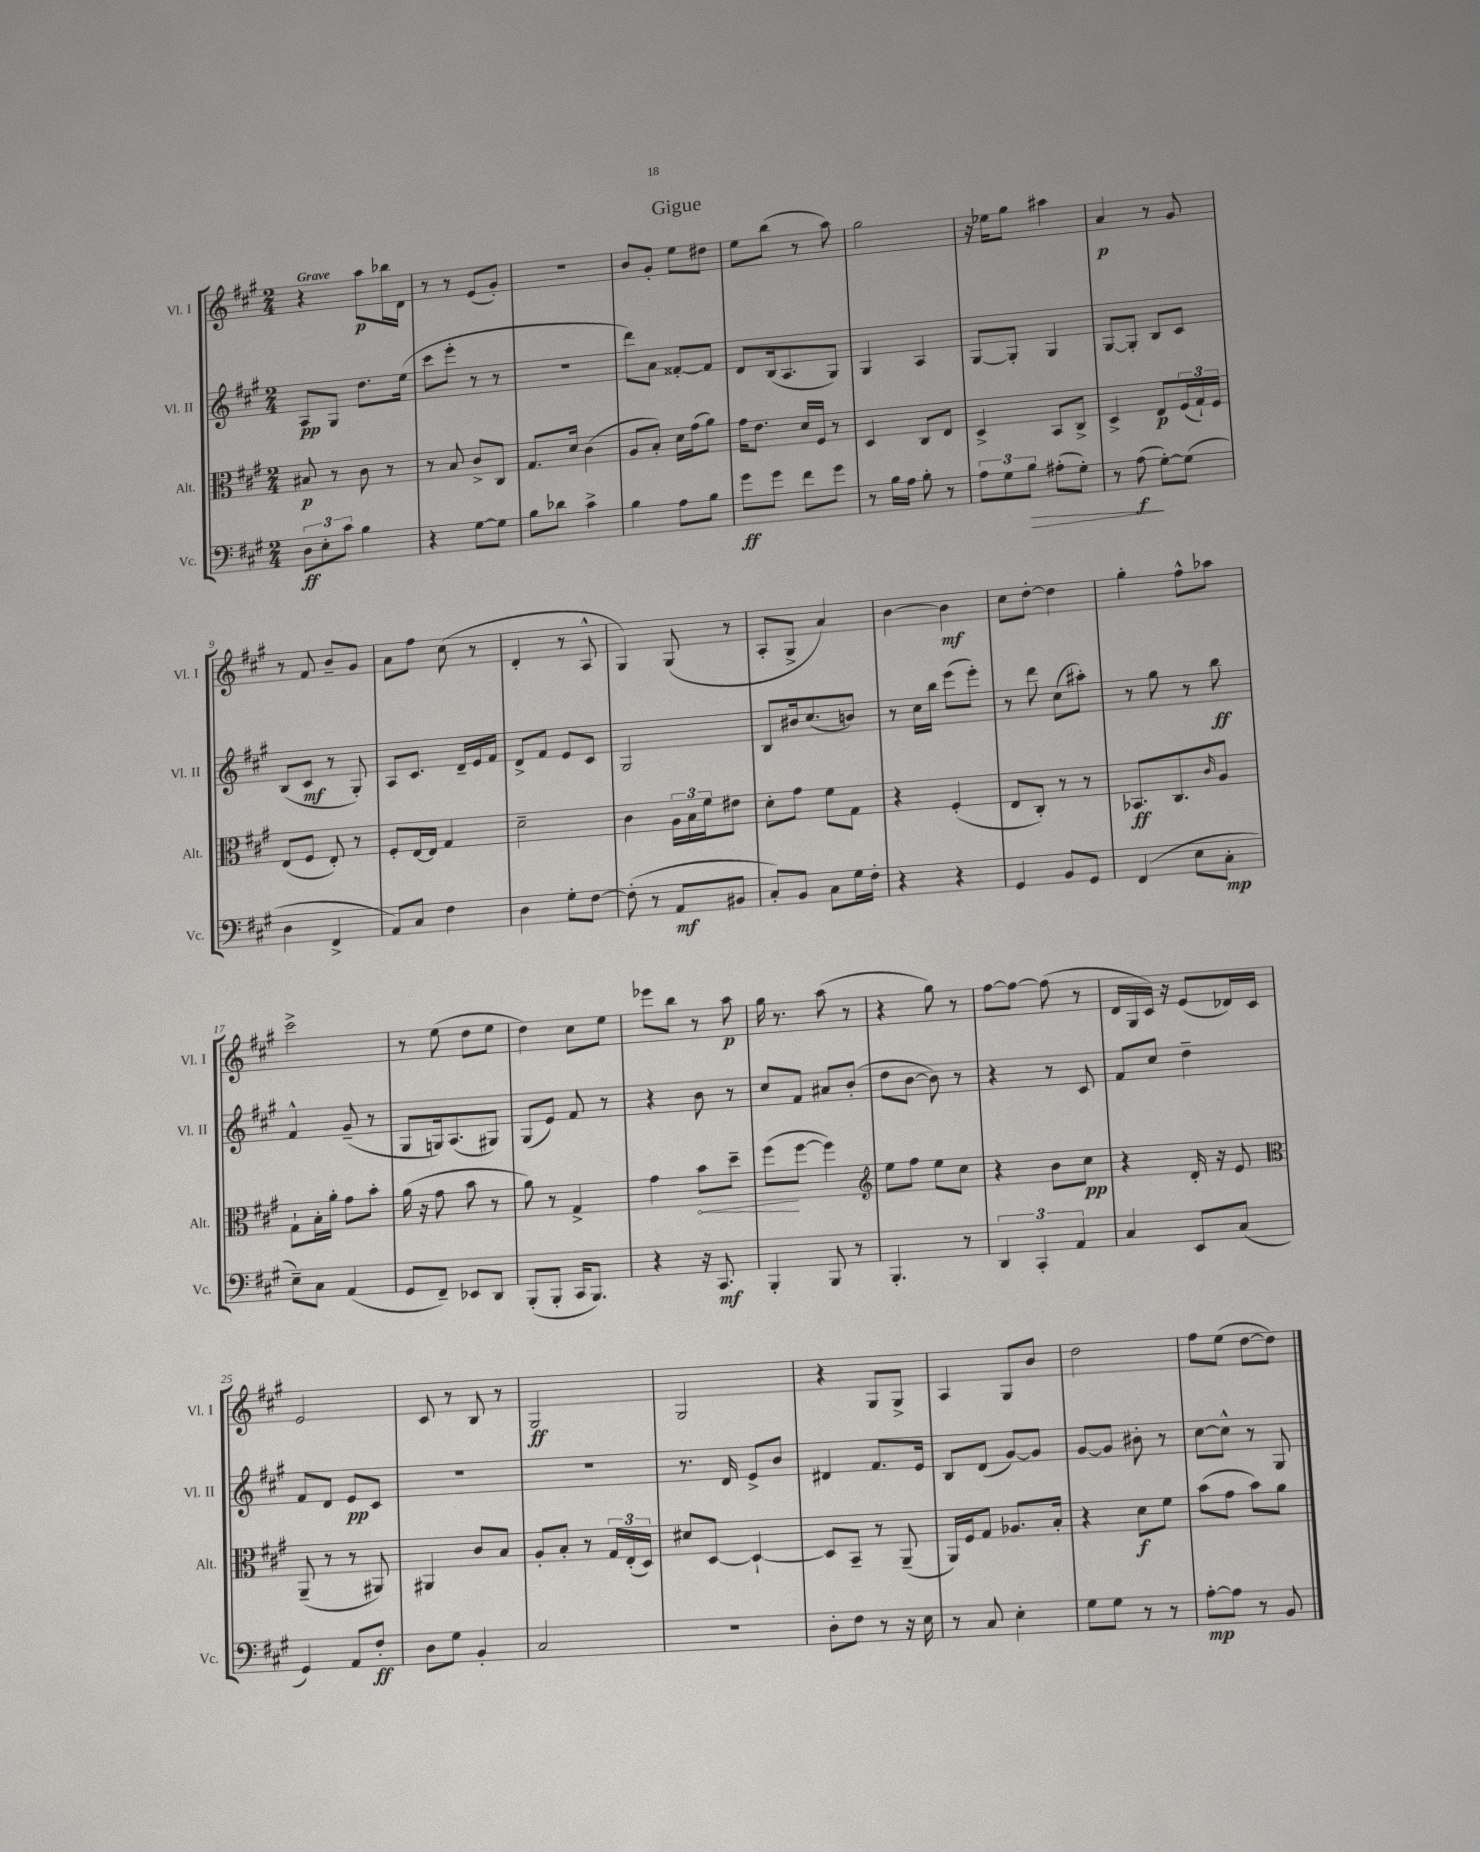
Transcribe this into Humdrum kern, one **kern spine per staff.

**kern	**dynam	**kern	**dynam	**kern	**dynam	**kern	**dynam
*part4	*part4	*part3	*part3	*part2	*part2	*part1	*part1
*staff4	*staff4	*staff3	*staff3	*staff2	*staff2	*staff1	*staff1
*I"Vc.	*	*I"Alt.	*	*I"Vl. II	*	*I"Vl. I	*
*I'Vc.	*	*I'Alt.	*	*I'Vl. II	*	*I'Vl. I	*
*clefF4	*	*clefC3	*	*clefG2	*	*clefG2	*
*k[f#c#g#]	*	*k[f#c#g#]	*	*k[f#c#g#]	*	*k[f#c#g#]	*
*M2/4	*	*M2/4	*	*M2/4	*	*M2/4	*
=1	=1	=1	=1	=1	=1	=1	=1
!	!	!	!	!	!	!LO:TX:a:B:t=Grave	!
12D\L	ff	8B#X/	p	8A/L	pp	4r	.
12E'\	.	.	.	.	.	.	.
.	.	8r	.	8G#/J	.	.	.
12c#\J	.	.	.	.	.	.	.
4B\	.	8c#\	.	8.dd\L	.	8aa\L	p
.	.	8r	.	.	.	16bb-X\L	.
.	.	.	.	(16ee\Jk	.	16d\JJ	.
=2	=2	=2	=2	=2	=2	=2	=2
4r	.	8r	.	8ccc#\L	.	8r	.
.	.	8B/	.	8eee'\J	.	8r	.
[8G#\L	.	8c#^/L	.	8r	.	(8e/L	.
8G#\J]	.	8C#/J	.	8r	.	8g#'/J)	.
=3	=3	=3	=3	=3	=3	=3	=3
8B\L	.	8.G#/L	.	2r	.	2r	.
8d-X\J	.	.	.	.	.	.	.
.	.	16d/Jk	.	.	.	.	.
4c#^\	.	(4c#\	.	.	.	.	.
=4	=4	=4	=4	=4	=4	=4	=4
4B\	.	8A/L	.	8ddd\L)	.	8b/L	.
.	.	8B'/J)	.	8a\J	.	8g#'/J	.
8A\L	.	16d\LL	.	[8f##X'/L	.	8ee\L	.
.	.	(16g#\J	.	.	.	.	.
8B\J	.	8a\J)	.	8f##/J]	.	8dd#X\J	.
=5	=5	=5	=5	=5	=5	=5	=5
8g#\L	ff	16g#\KL	.	8d/L	.	8ee\L	.
.	.	8.e\J	.	.	.	.	.
8g#\J	.	.	.	(16B/k	.	(8bb\J	.
.	.	.	.	8.A/	.	.	.
8f#\L	.	16d/LL	.	.	.	8r	.
.	.	16F#/JJ	.	.	.	.	.
8g#\J	.	8r	.	8G#/J)	.	8aa\)	.
=6	=6	=6	=6	=6	=6	=6	=6
8r	.	4D/	.	4G#/	.	2gg#\	.
16B\LL	.	.	.	.	.	.	.
16A\JJ	.	.	.	.	.	.	.
8B'\	.	8C#/L	.	4A/	.	.	.
8r	.	8E/J	.	.	.	.	.
=7	=7	=7	=7	=7	=7	=7	=7
12A\L	.	4D^/	.	[8G#/L	.	16r	.
.	.	.	.	.	.	16ee-X\KL	.
12G#\	.	.	.	.	.	.	.
.	.	.	.	8G#'/J]	.	8gg#\J	.
!	!LO:HP:b	!	!	!	!	!	!
12B\J	>	.	.	.	.	.	.
(8A#X'\L	.	8BB/L	.	4G#/	.	4aa#X\	.
8G#'\J)	.	8C#^/J	.	.	.	.	.
=8	=8	=8	=8	=8	=8	=8	=8
8r	.	4D^/	.	[8G#/L	.	4a/	p
(8A\	f	.	.	8G#'/J]	.	.	.
[8G#'\L)	]	8E/L	p	8B/L	.	8r	.
(8G#\J]	.	(24F#/L	.	8c#/J	.	8g#/	.
.	.	24G#`/)	.	.	.	.	.
.	.	24F#/JJ	.	.	.	.	.
!!LO:LB:g=z
=9	=9	=9	=9	=9	=9	=9	=9
4D\	.	(8E/L	.	(8B/L	.	8r	.
.	.	8F#/J	.	8c#/J	mf	8f#/	.
4FF#^/	.	8E'/)	.	8r	.	8b~/L	.
.	.	8r	.	8G#'/)	.	8g#/J	.
=10	=10	=10	=10	=10	=10	=10	=10
8AA/L)	.	8F#'/L	.	8A/L	.	8a\L	.
8C#/J	.	[16E/L	.	8.c#/J	.	8ff#\J	.
.	.	16E/JJ]	.	.	.	.	.
4F#\	.	4G#/	.	.	.	(8cc#\	.
.	.	.	.	16d~/LL	.	.	.
.	.	.	.	16e/	.	8r	.
.	.	.	.	16f#/JJ	.	.	.
=11	=11	=11	=11	=11	=11	=11	=11
4D\	.	2d~\	.	8d^/L	.	4d'/	.
.	.	.	.	8f#/J	.	.	.
8G#'\L	.	.	.	8e/L	.	8r	.
[8F#\J	.	.	.	8c#/J	.	8A^^/	.
=12	=12	=12	=12	=12	=12	=12	=12
(8F#'\]	.	4c#\	.	2G#/	.	4G#/)	.
8r	.	.	.	.	.	.	.
8AA/L	mf	24A\LL	.	.	.	(8G#/	.
.	.	24B\	.	.	.	.	.
.	.	24f#\J	.	.	.	.	.
8BB#X/J	.	8e#X\J	.	.	.	8r	.
=13	=13	=13	=13	=13	=13	=13	=13
8C#'/L)	.	8d'\L	.	8B/L	.	8A'/L	.
8BB/J	.	8g#\J	.	16b#X/k	.	8G#^/J	.
.	.	.	.	(8.cc#/	.	.	.
8C#\L	.	8f#\L	.	.	.	4a/)	.
16G#\L	.	8G#\J	.	8bn/J)	.	.	.
16F#'\JJ	.	.	.	.	.	.	.
=14	=14	=14	=14	=14	=14	=14	=14
4r	.	4r	.	8r	.	[4b\	.
.	.	.	.	16cc#\LL	.	.	.
.	.	.	.	16bb\JJ	.	.	.
4r	.	(4F#'/	.	(8eee\L	.	4b\]	mf
.	.	.	.	8eee'\J)	.	.	.
=15	=15	=15	=15	=15	=15	=15	=15
4GG#/	.	8E/L	.	8r	.	8cc#\L	.
.	.	8C#'/J)	.	8ddd\	.	[8dd'\J	.
8BB/L	.	8r	.	(8cc#\L	.	4dd\]	.
8GG#/J	.	8r	.	8aa#X'\J)	.	.	.
=16	=16	=16	=16	=16	=16	=16	=16
(4FF#/	.	8.BB-X/L	ff	8r	.	4gg#'\	.
.	.	.	.	8gg#\	.	.	.
.	.	8.C#/	.	.	.	.	.
8E\L	.	.	.	8r	.	8ff#^^\L	.
.	.	16qqc#/	.	.	.	.	.
8C#'\J	mp	8A/J	.	8bb\	ff	8aa-X\J	.
!!LO:LB:g=z
=17	=17	=17	=17	=17	=17	=17	=17
8E~\L)	.	8G#`\L	.	4f#^^/	.	2ccc#^\	.
8C#\J	.	16B'\L	.	.	.	.	.
.	.	16a'\JJ	.	.	.	.	.
(4AA/	.	8g#\L	.	(8g#~/	.	.	.
.	.	8b'\J	.	8r	.	.	.
=18	=18	=18	=18	=18	=18	=18	=18
8GG#/L	.	(16a\	.	8G#/L	.	8r	.
.	.	16r	.	.	.	.	.
8FF#~/J)	.	8g#\	.	16Gn/k)	.	(8ee\	.
.	.	.	.	(8.A/	.	.	.
8EE-X/L	.	8b\	.	.	.	8dd\L	.
8DD/J	.	8r	.	8G#X/J)	.	8ee\J	.
=19	=19	=19	=19	=19	=19	=19	=19
(8BBB'/L	.	8a\)	.	(8G#/L	.	4dd\)	.
8BBB'/J	.	8r	.	8e/J)	.	.	.
16CC#/KL	.	4G#^/	.	8f#/	.	8cc#\L	.
8.BBB/J)	.	.	.	.	.	.	.
.	.	.	.	8r	.	8ee\J	.
=20	=20	=20	=20	=20	=20	=20	=20
4r	.	4g#\	.	4r	.	8eee-X\L	.
.	.	.	.	.	.	8bb\J	.
!	!	!	!LO:HP:b	!	!	!	!
16r	.	8b\L	<	8b\	.	8r	.
8.CC#/	mf	.	.	.	.	.	.
.	.	8dd~\J	.	8r	.	8aa\	p
=21	=21	=21	=21	=21	=21	=21	=21
4BBB'/	.	(8ff#\L	.	8cc#/L	.	16gg#\	.
.	.	.	.	.	.	8.r	.
.	.	[8ff#\J	[	8f#/J	.	.	.
8BBB/	.	4ff#\])	.	8a#X/L	.	(8aa\	.
8r	.	.	.	(8b'/J	.	8r	.
=22	=22	=22	=22	=22	=22	=22	=22
*	*	*clefG2	*	*	*	*	*
4.BBB'/	.	8ee\L	.	8dd\L	.	4r	.
.	.	8ff#\J	.	[8b\J	.	.	.
.	.	8ee\L	.	8b\])	.	8gg#\)	.
8r	.	8cc#\J	.	8r	.	8r	.
=23	=23	=23	=23	=23	=23	=23	=23
6DD/	.	4r	.	4r	.	[8ff#\L	.
.	.	.	.	.	.	8ff#\J_	.
6CC#'/	.	.	.	.	.	.	.
.	.	8b\L	.	8r	.	(8ff#\]	.
6AA/	.	.	.	.	.	.	.
.	.	8cc#\J	pp	8c#/	.	8r	.
=24	=24	=24	=24	=24	=24	=24	=24
4C#/	.	4r	.	8f#/L	.	16d/LL	.
.	.	.	.	.	.	16G#/	.
.	.	.	.	8cc#/J	.	16c#/JJ)	.
.	.	.	.	.	.	16r	.
8EE/L	.	16d'/	.	4dd~\	.	(8e/L	.
.	.	16r	.	.	.	.	.
(8C#/J	.	8e/	.	.	.	16d-X/L)	.
.	.	.	.	.	.	16c#/JJ	.
!!LO:LB:g=z
=25	=25	=25	=25	=25	=25	=25	=25
*	*	*clefC3	*	*	*	*	*
4GG#/)	.	(8AA~/	.	8f#/L	.	2e/	.
.	.	8r	.	8d/J	.	.	.
8AA/L	.	8r	.	8e/L	pp	.	.
8F#'/J	ff	8AA#X/)	.	8c#/J	.	.	.
=26	=26	=26	=26	=26	=26	=26	=26
8D\L	.	4AA#X/	.	2r	.	8c#/	.
8G#\J	.	.	.	.	.	8r	.
4BB'/	.	8c#/L	.	.	.	8B/	.
.	.	8B/J	.	.	.	8r	.
=27	=27	=27	=27	=27	=27	=27	=27
2C#/	.	8A'/L	.	2r	.	2G#/	ff
.	.	8B'/J	.	.	.	.	.
.	.	8r	.	.	.	.	.
.	.	24G#/LL	.	.	.	.	.
.	.	(24E'/	.	.	.	.	.
.	.	24D/JJ)	.	.	.	.	.
=28	=28	=28	=28	=28	=28	=28	=28
2r	.	8d#X/L	.	8.r	.	2G#/	.
.	.	[8D/J	.	.	.	.	.
.	.	.	.	16d/	.	.	.
.	.	4D`/_	.	8e^/L	.	.	.
.	.	.	.	8b/J	.	.	.
=29	=29	=29	=29	=29	=29	=29	=29
8D'\L	.	8D/L]	.	4d#X/	.	4r	.
8F#\J	.	8BB~/J	.	.	.	.	.
8r	.	8r	.	8.f#/L	.	8G#/L	.
16r	.	(8AA~/	.	.	.	8G#^/J	.
16E\	.	.	.	16e/Jk	.	.	.
=30	=30	=30	=30	=30	=30	=30	=30
8r	.	16AA/LL)	.	8B/L	.	4A/	.
.	.	16F#/J	.	.	.	.	.
8C#/	.	8G#/J	.	(8d/J	.	.	.
4E'\	.	8.A-X/L	.	[8g#/L)	.	8G#/L	.
.	.	.	.	8g#/J]	.	8b/J	.
.	.	16B'/Jk	.	.	.	.	.
=31	=31	=31	=31	=31	=31	=31	=31
8G#\L	.	4r	.	[8g#/L	.	2dd\	.
8G#\J	.	.	.	8g#/J]	.	.	.
8r	.	8d\L	f	8b#X'\	.	.	.
8r	.	8f#\J	.	8r	.	.	.
=32	=32	=32	=32	=32	=32	=32	=32
[8A'\L	mp	(8b\L	.	[8cc#\L	.	8ff#\L	.
8A\J]	.	8g#\J	.	8cc#^^\J]	.	(8ee\J	.
8r	.	8b\L)	.	8r	.	[8dd\L	.
8BB/	.	8a\J	.	8G#/	.	8dd\J])	.
==	==	==	==	==	==	==	==
*-	*-	*-	*-	*-	*-	*-	*-
